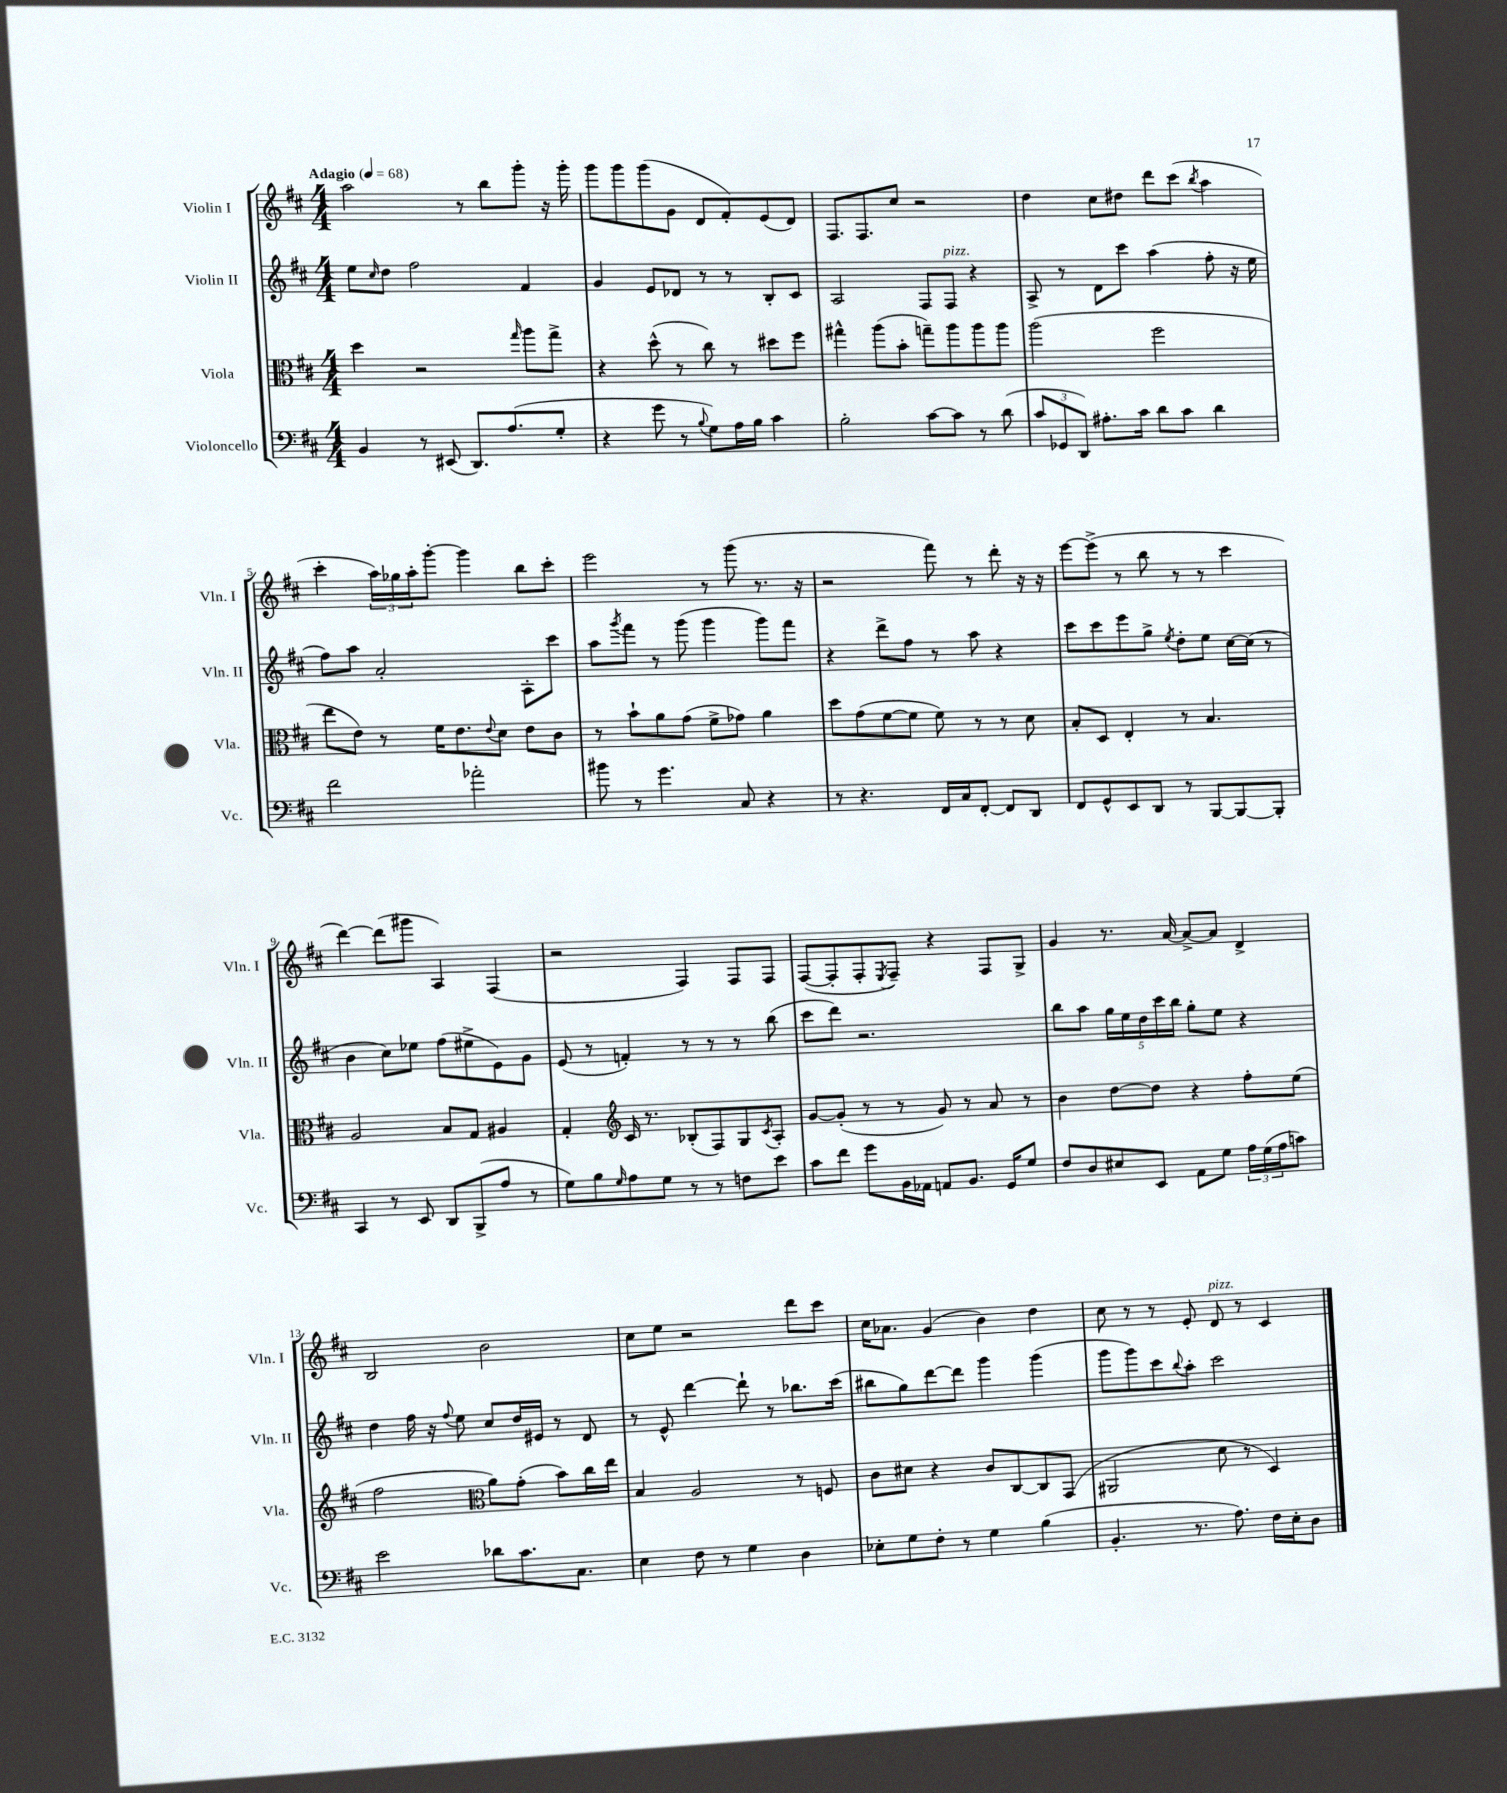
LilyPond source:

<<
\new StaffGroup <<
\new Staff = "s0" \with { instrumentName = "Violin I" shortInstrumentName = "Vln. I" } {
    \clef treble \key d \major \numericTimeSignature \time 4/4 \tempo "Adagio" 4 = 68
    a''2 r8 b''8 g'''8-. r16 g'''16-. |
    g'''8 g'''8 g'''8( g'8 d'8 fis'8-.) e'8( d'8) |
    fis8. fis8. cis''8 r2 |
    d''4 cis''8 dis''8 d'''8 cis'''8( \acciaccatura { b''8 } a''4 |
    cis'''4-. \tuplet 3/2 { a''16) ges''16 a''16-. } g'''8~-. g'''4 b''8 cis'''8-. |
    e'''2 r8 g'''8( r8. r16 |
    r2 fis'''8) r8 d'''8-. r16 r16 |
    e'''8~ e'''8->( r8 b''8 r8 r8 cis'''4 |
    d'''4~) d'''8( gis'''8 a4) fis4( |
    r2 fis4) fis8 fis8 |
    fis8~( fis8-. fis8-. \acciaccatura { e8 } fis8--) r4 fis8 g8-> |
    g'4 r8. a'16~ a'8~-> a'8 d'4-> |
    b2 b'2 |
    cis''8 e''8 r2 d'''8 cis'''8 |
    cis''16 aes'8. g'4( b'4) d''4 |
    cis''8 r8 r8 e'8-. d'8^\markup { \italic "pizz." } r8 cis'4 \bar "|." |
}
\new Staff = "s1" \with { instrumentName = "Violin II" shortInstrumentName = "Vln. II" } {
    \clef treble \key d \major \numericTimeSignature \time 4/4
    e''8 \grace { cis''16 } d''8 fis''2 fis'4 |
    g'4 e'8 des'8 r8 r8 b8-. cis'8 |
    a2 fis8 fis8^\markup { \italic "pizz." } r4 |
    a8-> r8 d'8 cis'''8 a''4( fis''8-. r16 e''16 |
    fis''8) a''8 a'2-. a8-. cis'''8 |
    a''8 \acciaccatura { g'''8 } fis'''8 r8 g'''8( g'''4 g'''8) fis'''8 |
    r4 d'''8-> fis''8 r8 a''8 r4 |
    cis'''8 cis'''8 e'''8 g''8-> \acciaccatura { e''8 } d''8-. e''8 cis''16~ cis''16( r8 |
    b'4 cis''8) ees''8 fis''8( eis''8-> e'8) g'8 |
    e'8( r8 f'4-.) r8 r8 r8 b''8( |
    cis'''8 d'''8) r2. |
    b''8 a''8 \tuplet 5/4 { g''16 e''16 d''16 cis'''16 b''16 } g''8-. e''8 r4 |
    d''4 fis''16 r16 \appoggiatura { fis''8 } e''8 cis''8 d''16 eis'16 r8 d'8 |
    r8 e'8-^ d'''4~ d'''8-! r8 bes''8. cis'''16( |
    bis''8 g''8) d'''8~ d'''8 g'''4 g'''4( |
    g'''8 g'''8) cis'''8 \appoggiatura { b''8 } a''8-. cis'''2 \bar "|." |
}
\new Staff = "s2" \with { instrumentName = "Viola" shortInstrumentName = "Vla." } {
    \clef alto \key d \major \numericTimeSignature \time 4/4
    d''4 r2 \grace { g''16 } a''8 g''8-> |
    r4 d''8-^( r8 cis''8) r8 dis''8 fis''8 |
    gis''4-^ a''8( b'8-. g''8--) a''8 a''8 a''8 |
    a''2( fis''2 |
    e''8 e'8) r8 fis'16 e'8. \appoggiatura { e'8 } d'8 e'8 cis'8 |
    r8 b'8-! a'8 g'8( fis'8-> ges'8) a'4 |
    d''8 g'8( fis'8~ fis'8 fis'8) r8 r8 d'8 |
    b8-. d8 e4-. r8 b4. |
    a2 b8 g8 ais4 |
    g4-. \clef treble cis'16 r8. bes8-.( fis8) g8 \acciaccatura { cis'8 } a8-. |
    g'8~ g'8-.( r8 r8 g'8) r8 a'8 r8 |
    b'4 d''8~ d''8 r4 fis''8-. e''8( |
    fis''2 \clef alto a'8) g'8-.( b'8) cis''16 e''16 |
    b4 a2 r8 f8 |
    cis'8 dis'8 r4 cis'8 cis8~ cis8 g,8( |
    ais,2 d'8 r8 d4) \bar "|." |
}
\new Staff = "s3" \with { instrumentName = "Violoncello" shortInstrumentName = "Vc." } {
    \clef bass \key d \major \numericTimeSignature \time 4/4
    b,4 r8 eis,8( d,8.) a8.( g8-. |
    r4 g'8 r8 \appoggiatura { b8 } g8) a16 b16 cis'4 |
    b2-. cis'8~ cis'8 r8 d'8( |
    \tuplet 3/2 { cis'8 ges,8 d,8) } ais8.-. cis'16 d'8 cis'8 d'4 |
    fis'2 aes'2-. |
    bis'8 r8 g'4. cis8 r4 |
    r8 r4. fis,16 cis16 fis,8~-. fis,8 d,8 |
    fis,8 g,8-^ e,8 d,8 r8 b,,8~ b,,8~ b,,8-. |
    cis,4 r8 e,8 d,8 b,,8->( a8 r8 |
    g8) b8 \grace { g16 } a8 g8 r8 r8 f8 e'8 |
    cis'8 fis'8 g'8 b,16 aes,16 a,8 b,8. g,16 g8 |
    fis8 d8 eis8 e,8 a,8 g8 \tuplet 3/2 { a16 g16( a16 } c'8) |
    e'2 des'8 cis'8. cis8. |
    e4 fis8 r8 g4 d4 |
    ees8-. g8 fis8-. r8 g4 b4( |
    b,4.-. r8. a8.) fis16 e16-. d8 \bar "|." |
}
>>
>>
